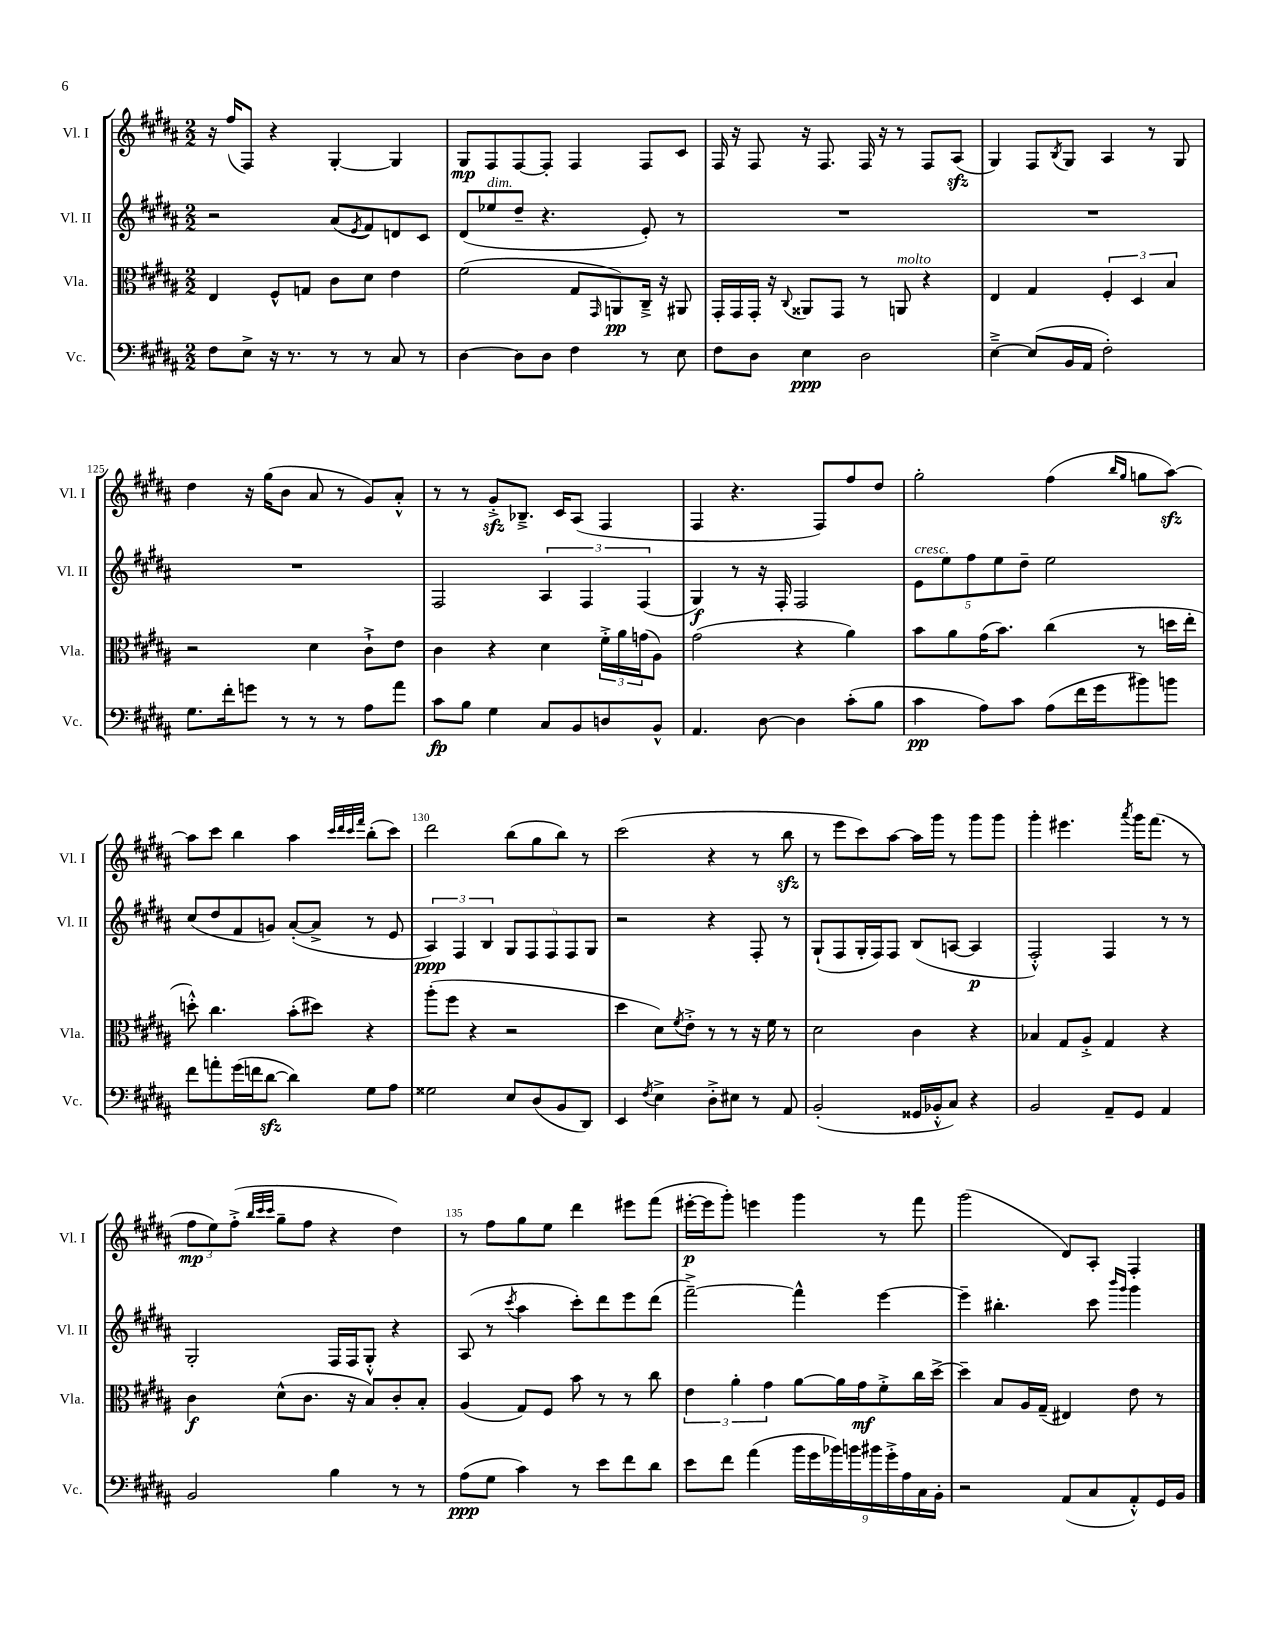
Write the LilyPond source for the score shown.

<<
\new StaffGroup <<
\new Staff = "s0" \with { instrumentName = "Vl. I" shortInstrumentName = "Vl. I" } {
    \clef treble \key b \major \numericTimeSignature \time 2/2
    r16 fis''16( fis8) r4 gis4~-. gis4 |
    gis8\mp fis8 fis8~ fis8-. fis4 fis8 cis'8 |
    fis16 r16 fis8 r16 fis8. fis16 r16 r8 fis8 ais8\sfz( |
    gis4) fis8 \acciaccatura { b8 } gis8 ais4 r8 gis8 |
    dis''4 r16 gis''16( b'8 ais'8 r8 gis'8) ais'8-.-^ |
    r8 r8 gis'8-.->\sfz bes8.---> cis'16 ais8( fis4 |
    fis4 r4. fis8) fis''8 dis''8 |
    gis''2-. fis''4( \grace { b''16 gis''16 } g''8 ais''8~\sfz) |
    ais''8 cis'''8 b''4 ais''4 \grace { cis'''32 dis'''32 cis'''32 fis'''32 } b''8-.( cis'''8) |
    dis'''2 b''8( gis''8 b''8) r8 |
    cis'''2( r4 r8 b''8\sfz |
    r8 e'''8 cis'''8) ais''8~ ais''16 gis'''16 r8 gis'''8 gis'''8 |
    gis'''4-. eis'''4. \acciaccatura { ais'''8 } gis'''16 fis'''8.( r8 |
    \tuplet 3/2 { fis''8\mp e''8) fis''8-.->( } \grace { b''32 cis'''32 cis'''32 } gis''8-- fis''8 r4 dis''4) |
    r8 fis''8 gis''8 e''8 dis'''4 eis'''8 fis'''8( |
    eis'''16~-.\p eis'''16 gis'''8-.) e'''4 gis'''4 r8 fis'''8 |
    gis'''2( dis'8) ais8-. fis4-. \bar "|." |
}
\new Staff = "s1" \with { instrumentName = "Vl. II" shortInstrumentName = "Vl. II" } {
    \clef treble \key b \major \numericTimeSignature \time 2/2
    r2 ais'8( \acciaccatura { e'8 } fis'8) d'8 cis'8 |
    dis'8( ees''8^\markup { \italic "dim." } dis''8-- r4. e'8-.) r8 |
    R1 |
    R1 |
    R1 |
    fis2 \tuplet 3/2 { ais4 fis4 fis4( } |
    gis4\f) r8 r16 fis16-. fis2 |
    \tuplet 5/4 { e'8^\markup { \italic "cresc." } e''8 fis''8 e''8 dis''8-- } e''2 |
    cis''8( dis''8 fis'8 g'8) ais'8~-.( ais'8-> r8 e'8 |
    \tuplet 3/2 { ais4\ppp) fis4 b4 } \tuplet 5/4 { gis8 fis8 fis8 fis8 gis8 } |
    r2 r4 fis8-. r8 |
    gis8-!( fis8 gis16-. fis16) fis8 b8( a8~ a4\p |
    fis2-.-^) fis4 r8 r8 |
    gis2-. fis16 fis16 gis8-.-^ r4 |
    ais8( r8 \acciaccatura { cis'''8 } ais''4 cis'''8-.) dis'''8 e'''8 dis'''8( |
    fis'''2~--->) fis'''4-^ e'''4~ |
    e'''4-- bis''4.-. cis'''8 \grace { b'''16 gis'''16 } gis'''4 \bar "|." |
}
\new Staff = "s2" \with { instrumentName = "Vla." shortInstrumentName = "Vla." } {
    \clef alto \key b \major \numericTimeSignature \time 2/2
    e4 fis8-^ g8 cis'8 dis'8 e'4 |
    fis'2( gis8 \grace { gis,16 } a,8\pp) cis16---> r16 ais,8 |
    gis,16-. gis,16 gis,16-. r16 \appoggiatura { cis8 } aisis,8 gis,8 r8 a,8^\markup { \italic "molto" } r4 |
    e4 gis4 \tuplet 3/2 { fis4-. dis4 b4 } |
    r2 dis'4 cis'8-!-> e'8 |
    cis'4 r4 dis'4 \tuplet 3/2 { fis'16-.-> ais'16 g'16( } ais8) |
    gis'2( r4 ais'4) |
    b'8 ais'8 gis'16( b'8.) cis''4( r8 d''16 e''16-. |
    d''8-.-^) cis''4. b'8-.( dis''8) r4 |
    ais''8-.( fis''8 r4 r2 |
    dis''4 dis'8) \acciaccatura { fis'8 } e'8-.-> r8 r8 r16 fis'16 r8 |
    dis'2 cis'4 r4 |
    bes4 gis8 ais8-.-> gis4 r4 |
    cis'4\f dis'8-^( cis'8. r16 b8) cis'8-. b8-. |
    ais4( gis8) fis8 b'8 r8 r8 cis''8 |
    \tuplet 3/2 { e'4 ais'4-. gis'4 } ais'8~ ais'16 gis'16\mf fis'8-.-> cis''16 dis''16~-> |
    dis''4-- b8 ais16 gis16--( eis4) e'8 r8 \bar "|." |
}
\new Staff = "s3" \with { instrumentName = "Vc." shortInstrumentName = "Vc." } {
    \clef bass \key b \major \numericTimeSignature \time 2/2
    fis8 e8-> r16 r8. r8 r8 cis8 r8 |
    dis4~ dis8 dis8 fis4 r8 e8 |
    fis8 dis8 e4\ppp dis2 |
    e4~---> e8( b,16 ais,16 fis2-.) |
    gis8. fis'16-. g'8 r8 r8 r8 ais8 ais'8 |
    cis'8\fp b8 gis4 cis8 b,8 d8 b,8-^ |
    ais,4. dis8~ dis4 cis'8-.( b8 |
    cis'4\pp ais8) cis'8 ais8( fis'16 gis'16 bis'8) b'8 |
    fis'8 a'8-. gis'16( f'16 dis'8~\sfz dis'4) gis8 ais8 |
    gisis2 e8 dis8( b,8 dis,8) |
    e,4 \acciaccatura { fis8 } e4-> dis8-.-> eis8 r8 ais,8 |
    b,2-.( gisis,16 bes,16-.-^ cis8) r4 |
    b,2 ais,8-- gis,8 ais,4 |
    b,2 b4 r8 r8 |
    ais8\ppp( gis8 cis'4) r8 e'8 fis'8 dis'8 |
    e'8 fis'8 ais'4( \tuplet 9/8 { b'16 gis'16 bes'16) b'16 bis'16 gis'16-.-> ais16 cis16 b,16-. } |
    r2 ais,8( cis8 ais,8-.-^) gis,16 b,16 \bar "|." |
}
>>
>>
\layout { \context { \Score currentBarNumber = #121 \override BarNumber.break-visibility = ##(#f #t #t) barNumberVisibility = #(every-nth-bar-number-visible 5) } }
